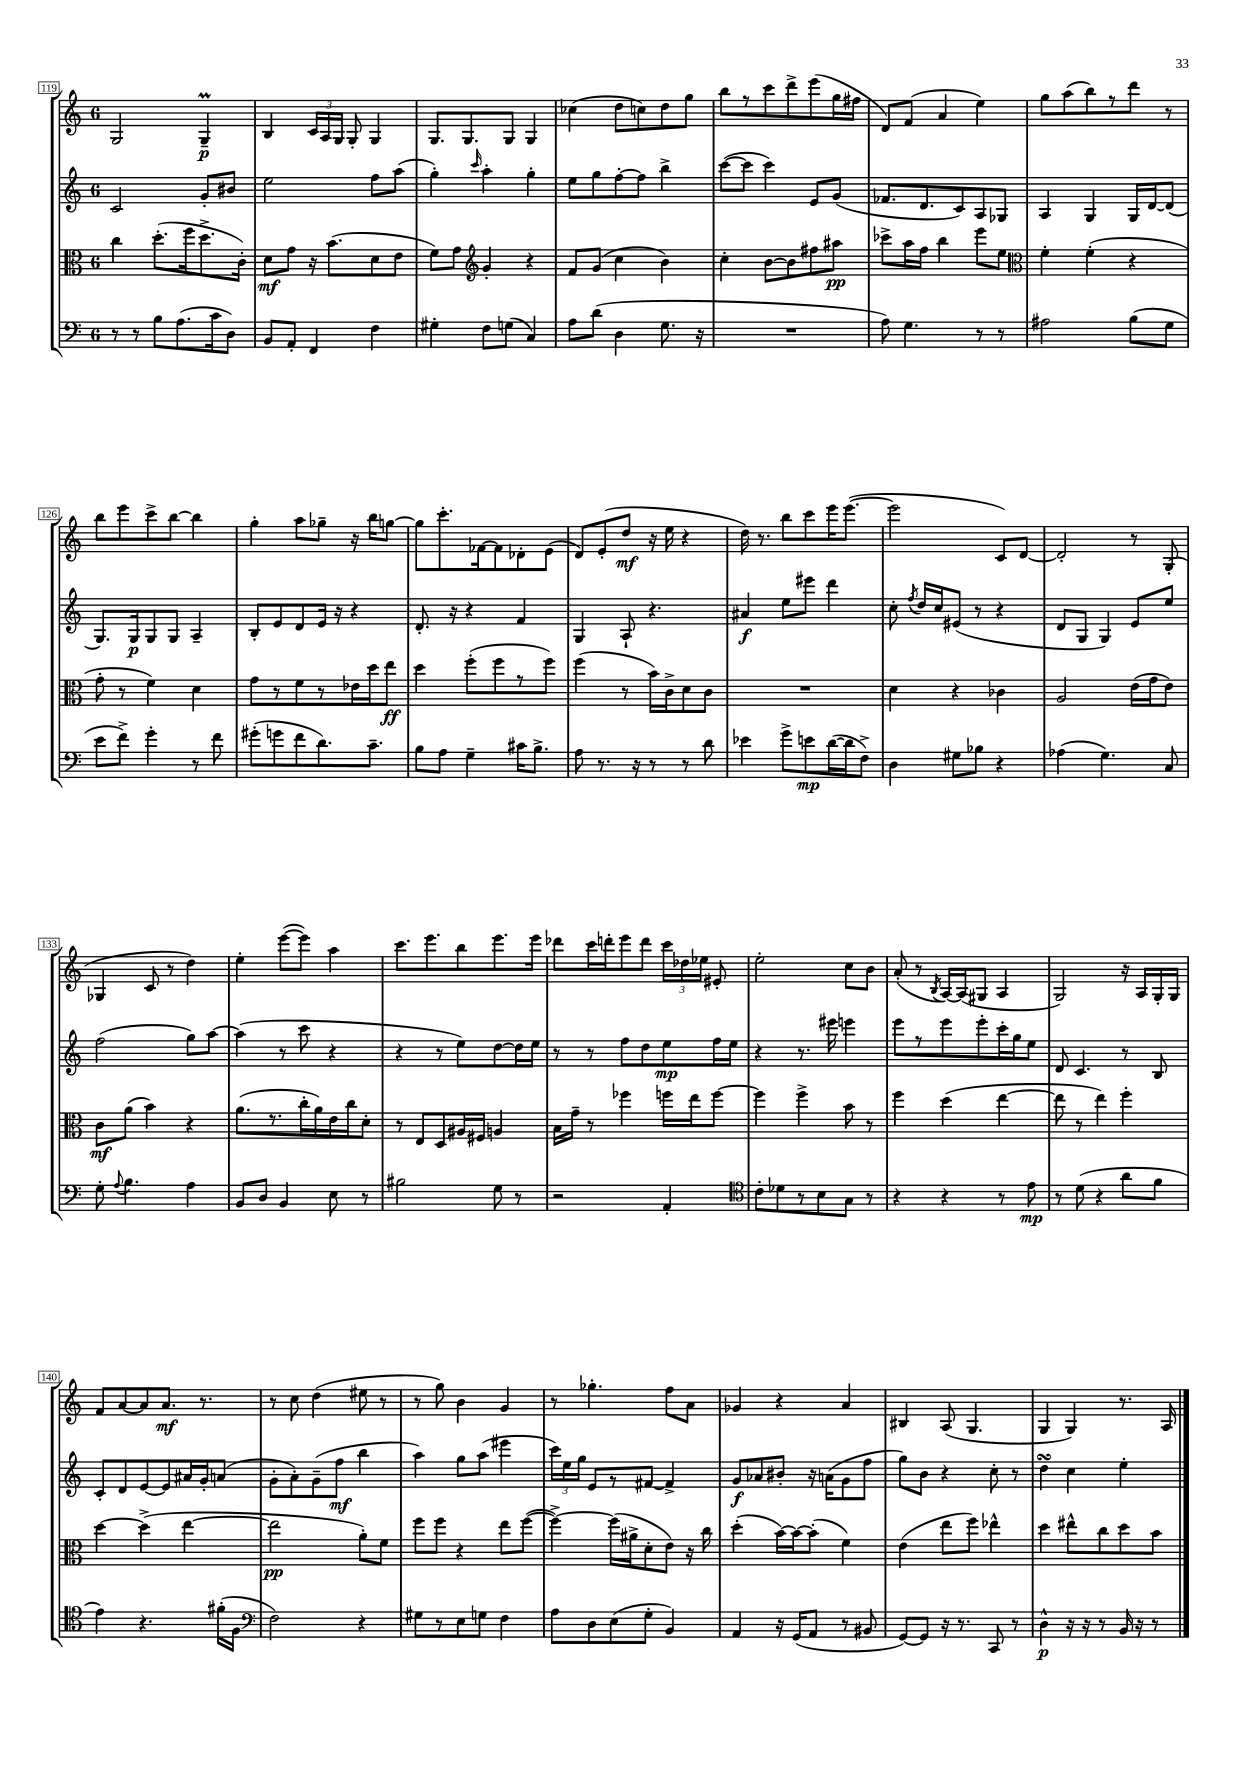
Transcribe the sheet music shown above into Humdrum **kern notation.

**kern	**dynam	**kern	**dynam	**kern	**dynam	**kern	**dynam
*part4	*part4	*part3	*part3	*part2	*part2	*part1	*part1
*staff4	*staff4	*staff3	*staff3	*staff2	*staff2	*staff1	*staff1
*clefF4	*	*clefC3	*	*clefG2	*	*clefG2	*
*k[]	*	*k[]	*	*k[]	*	*k[]	*
*M6/8	*	*M6/8	*	*M6/8	*	*M6/8	*
=119	=119	=119	=119	=119	=119	=119	=119
8r	.	4cc\	.	2c/	.	2G/	.
8r	.	.	.	.	.	.	.
8B\L	.	(8.dd'\L	.	.	.	.	.
(8.A\	.	.	.	.	.	.	.
.	.	16ff\k	.	.	.	.	.
.	.	8.dd^\	.	8g'/L	.	4GM~/	p
16c\k	.	.	.	.	.	.	.
8D\J)	.	.	.	8b#X/J	.	.	.
.	.	16c'\Jk)	.	.	.	.	.
=120	=120	=120	=120	=120	=120	=120	=120
8BB/L	.	8d\L	mf	2ee\	.	4B/	.
8AA'/J	.	8g\J	.	.	.	.	.
4FF/	.	16r	.	.	.	24c/LL	.
.	.	.	.	.	.	24A/	.
.	.	(8.b\L	.	.	.	.	.
.	.	.	.	.	.	24G/JJ	.
.	.	.	.	.	.	8G'/	.
4F\	.	8d\	.	8ff\L	.	4G/	.
.	.	8e\J	.	(8aa\J	.	.	.
=121	=121	=121	=121	=121	=121	=121	=121
4G#X'\	.	8f\L)	.	4gg'\)	.	8.G/L	.
.	.	8g\J	.	.	.	.	.
.	.	.	.	.	.	8.G/	.
*	*	*clefG2	*	*	*	*	*
.	.	.	.	16qqccc/	.	.	.
8F\L	.	4g'/	.	4aa'\	.	.	.
(8Gn\J	.	.	.	.	.	8G/J	.
4C/)	.	4r	.	4gg'\	.	4G/	.
=122	=122	=122	=122	=122	=122	=122	=122
8A\L	.	8f/L	.	8ee\L	.	(4cc-X\	.
(8d\J	.	(8g/J	.	8gg\	.	.	.
4D\	.	4cc\	.	[8ff'\	.	8dd\L	.
.	.	.	.	8ff\J]	.	8ccn\)	.
8.G\	.	4b\)	.	4bb^\	.	8dd\	.
.	.	.	.	.	.	8gg\J	.
16r	.	.	.	.	.	.	.
=123	=123	=123	=123	=123	=123	=123	=123
2.r	.	4cc'\	.	([8ccc\L	.	8bb\L	.
.	.	.	.	8ccc\J]	.	8r	.
.	.	[8b\L	.	4ccc\)	.	8ccc\	.
.	.	8b\]	.	.	.	8ddd^\	.
.	.	8ff#X\	.	8e/L	.	(8eee\	.
.	.	8aa#X\J	pp	(8g/J	.	16gg\L	.
.	.	.	.	.	.	16ff#X\JJ	.
=124	=124	=124	=124	=124	=124	=124	=124
8A\)	.	8ccc-X^\L	.	8.f-X/L	.	8d/L)	.
4.G\	.	16aa\L	.	.	.	(8f/J	.
.	.	16ff\JJ	.	8.d/	.	.	.
.	.	4bb\	.	.	.	4a/	.
.	.	.	.	8c/)	.	.	.
8r	.	8eee\L	.	8A/	.	4ee\)	.
8r	.	8ee\J	.	8G-X/J	.	.	.
=125	=125	=125	=125	=125	=125	=125	=125
*	*	*clefC3	*	*	*	*	*
2A#X\	.	4f'\	.	4A/	.	8gg\L	.
.	.	.	.	.	.	(8aa\	.
.	.	(4f'\	.	4G/	.	8bb\)	.
.	.	.	.	.	.	8r	.
(8B\L	.	4r	.	16G/LL	.	8ddd\J	.
.	.	.	.	[16d/J	.	.	.
8G\J	.	.	.	(8d/J]	.	8r	.
!!LO:LB:g=z
=126	=126	=126	=126	=126	=126	=126	=126
8e\L	.	8g'\	.	8.G/L)	.	8bb\L	.
8f^\J)	.	8r	.	.	.	8eee\	.
.	.	.	.	16G/k	p	.	.
4g'\	.	4f\)	.	8G/	.	8ccc^\	.
.	.	.	.	8G/J	.	[8bb\J	.
8r	.	4d\	.	4A~/	.	4bb\]	.
8f\	.	.	.	.	.	.	.
=127	=127	=127	=127	=127	=127	=127	=127
(8g#X'\L	.	8g\L	.	8B'/L	.	4gg'\	.
8gn\	.	8r	.	8e/	.	.	.
8f\	.	8f\	.	8d/	.	8aa\L	.
8.d\)	.	8r	.	16e/Jk	.	8gg-X~\J	.
.	.	.	.	16r	.	.	.
.	.	16e-X\L	.	4r	.	16r	.
8.c~\J	.	16dd\J	.	.	.	16bb\KL	.
.	.	8ee\J	ff	.	.	[8ggn\J	.
=128	=128	=128	=128	=128	=128	=128	=128
8B\L	.	4dd\	.	8.d'/	.	8gg\L]	.
8A\J	.	.	.	.	.	8.ccc'\	.
.	.	.	.	16r	.	.	.
4G~\	.	(8ff'\L	.	4r	.	.	.
.	.	.	.	.	.	[16f-X\k	.
.	.	8ff\	.	.	.	8f-\]	.
16c#X\KL	.	8r	.	4f/	.	8d-X'\	.
8.B^\J	.	.	.	.	.	.	.
.	.	8ff\J)	.	.	.	(8e\J	.
=129	=129	=129	=129	=129	=129	=129	=129
8A\	.	(4ff\	.	4G/	.	8d/L)	.
8.r	.	.	.	.	.	(8e'/	.
.	.	8r	.	8A`/	.	8dd/J	mf
16r	.	.	.	.	.	.	.
8r	.	16b\LL)	.	4.r	.	16r	.
.	.	16c^\J	.	.	.	16ee\	.
8r	.	8d\	.	.	.	4r	.
8d\	.	8c\J	.	.	.	.	.
=130	=130	=130	=130	=130	=130	=130	=130
4e-X\	.	2.r	.	4a#X/	f	16dd\)	.
.	.	.	.	.	.	8.r	.
8g^\L	.	.	.	8ee\L	.	8bb\L	.
8en\	mp	.	.	8eee#X\J	.	8ccc\	.
([16d\L	.	.	.	4ddd\	.	16eee\K	.
16d\J]	.	.	.	.	.	([8.eee\J	.
8F^\J)	.	.	.	.	.	.	.
=131	=131	=131	=131	=131	=131	=131	=131
4D\	.	4d\	.	8cc'\	.	2eee\]	.
.	.	.	.	8qff/	.	.	.
.	.	.	.	16dd/LL	.	.	.
.	.	.	.	16cc/J	.	.	.
8G#X\L	.	4r	.	(8e#X/J	.	.	.
8B-X\J	.	.	.	8r	.	.	.
4r	.	4c-X\	.	4r	.	8c/L)	.
.	.	.	.	.	.	[8d/J	.
=132	=132	=132	=132	=132	=132	=132	=132
(4A-X\	.	2A/	.	8d/L	.	2d'/]	.
.	.	.	.	8G/J	.	.	.
4.G\)	.	.	.	4G/)	.	.	.
.	.	(16e\LL	.	8e/L	.	8r	.
.	.	16g\J	.	.	.	.	.
8C/	.	8e\J)	.	8ee/J	.	(8G'/	.
!!LO:LB:g=z
=133	=133	=133	=133	=133	=133	=133	=133
8G'\	.	8c\L	mf	(2ff\	.	4G-X/	.
8qqA/	.	.	.	.	.	.	.
4.B\	.	(8a\J	.	.	.	.	.
.	.	4b\)	.	.	.	8c/	.
.	.	.	.	.	.	8r	.
4A\	.	4r	.	8gg\L)	.	4dd\)	.
.	.	.	.	[8aa\J	.	.	.
=134	=134	=134	=134	=134	=134	=134	=134
8BB/L	.	(8.a\L	.	(4aa\]	.	4ee'\	.
8D/J	.	.	.	.	.	.	.
.	.	8.r	.	.	.	.	.
4BB/	.	.	.	8r	.	([8eee\L	.
.	.	16cc'\L	.	8ccc\	.	8eee\J])	.
.	.	16a\)	.	.	.	.	.
8E\	.	16e\	.	4r	.	4aa\	.
.	.	16cc\J	.	.	.	.	.
8r	.	8d'\J	.	.	.	.	.
=135	=135	=135	=135	=135	=135	=135	=135
2B#X\	.	8r	.	4r	.	8.ccc\L	.
.	.	8E/L	.	.	.	.	.
.	.	.	.	.	.	8.eee\	.
.	.	8D/	.	8r	.	.	.
.	.	16A#X/L	.	8ee\L)	.	8bb\	.
.	.	16F#X/JJ	.	.	.	.	.
8G\	.	4An/	.	[8dd\	.	8.eee\	.
8r	.	.	.	16dd\L]	.	.	.
.	.	.	.	16ee\JJ	.	16eee\Jk	.
=136	=136	=136	=136	=136	=136	=136	=136
2r	.	16B\LL	.	8r	.	8ddd-X\L	.
.	.	16g~\JJ	.	.	.	.	.
.	.	8r	.	8r	.	16ccc\L	.
.	.	.	.	.	.	16dddn'\J	.
.	.	4ff-X\	.	8ff\L	.	8eee\	.
.	.	.	.	8dd\	.	8ddd\J	.
4AA'/	.	16ffn\LL	.	8ee\	mp	24ccc\LL	.
.	.	.	.	.	.	24dd-X\	.
.	.	16ee\J	.	.	.	.	.
.	.	.	.	.	.	24ee-X\JJ	.
.	.	[8ff\J	.	16ff\L	.	8e#X'/	.
.	.	.	.	16ee\JJ	.	.	.
=137	=137	=137	=137	=137	=137	=137	=137
*clefC4	*	*	*	*	*	*	*
8c'\L	.	4ff\]	.	4r	.	2ee'\	.
8d-X\	.	.	.	.	.	.	.
8r	.	4ff^\	.	8.r	.	.	.
8B\	.	.	.	.	.	.	.
.	.	.	.	16eee#X\	.	.	.
8G\J	.	8b\	.	4eeen\	.	8cc\L	.
8r	.	8r	.	.	.	8b\J	.
=138	=138	=138	=138	=138	=138	=138	=138
4r	.	4ff\	.	8eee\L	.	(8a'/	.
.	.	.	.	8r	.	8r	.
.	.	.	.	.	.	8qB/	.
4r	.	(4dd\	.	8eee\	.	[16A/LL)	.
.	.	.	.	.	.	(16A/J]	.
.	.	.	.	8eee'\	.	8G#X/J	.
8r	.	[4ee\	.	16ccc'\L	.	4A/	.
.	.	.	.	16gg\J	.	.	.
8e\	mp	.	.	8ee\J	.	.	.
=139	=139	=139	=139	=139	=139	=139	=139
8r	.	8ee\]	.	8d/	.	2G/)	.
(8d\	.	8r	.	4.c/	.	.	.
4r	.	4ee\)	.	.	.	.	.
8a\L	.	4ff'\	.	8r	.	16r	.
.	.	.	.	.	.	16A/LL	.
8f\J	.	.	.	8B/	.	16G'/	.
.	.	.	.	.	.	16G/JJ	.
!!LO:LB:g=z
=140	=140	=140	=140	=140	=140	=140	=140
4e\)	.	[4dd\	.	8c'/L	.	8f/L	.
.	.	.	.	8d/	.	[8a/	.
4.r	.	(4dd^\]	.	[8e/	.	8a/]	.
.	.	.	.	8e/]	.	8.a/J	mf
.	.	[4ee\	.	16a#X/L	.	.	.
.	.	.	.	16g'/J	.	8.r	.
(16f#X'\LL	.	.	.	(8an/J	.	.	.
16F\JJ	.	.	.	.	.	.	.
=141	=141	=141	=141	=141	=141	=141	=141
*clefF4	*	*	*	*	*	*	*
2F\)	.	2ee\]	pp	8g'\L	.	8r	.
.	.	.	.	8a'\)	.	8cc\	.
.	.	.	.	(8g~\	.	(4dd\	.
.	.	.	.	8ff\J	mf	.	.
4r	.	8a'\L)	.	4bb\	.	8ee#X\	.
.	.	8f\J	.	.	.	8r	.
=142	=142	=142	=142	=142	=142	=142	=142
8G#X\L	.	8ff\L	.	4aa\)	.	8r	.
8r	.	8ff\J	.	.	.	8gg\)	.
8E\	.	4r	.	8gg\L	.	4b\	.
8Gn\J	.	.	.	(8aa\J	.	.	.
4F\	.	8ee\L	.	4eee#X\	.	4g/	.
.	.	([8ff\J	.	.	.	.	.
=143	=143	=143	=143	=143	=143	=143	=143
8A\L	.	4ff^\_)	.	24ccc\LL)	.	8r	.
.	.	.	.	24ee\	.	.	.
.	.	.	.	24gg\JJ	.	.	.
8D\	.	.	.	8e/L	.	4.gg-X'\	.
(8E\	.	(16ff\LL]	.	8r	.	.	.
.	.	16a#X^\J	.	.	.	.	.
8G'\J	.	8d'\	.	[8f#X/J	.	.	.
4BB/)	.	8e\J)	.	4f#^/]	.	8ff\L	.
.	.	16r	.	.	.	8a\J	.
.	.	16cc\	.	.	.	.	.
=144	=144	=144	=144	=144	=144	=144	=144
4AA/	.	(4dd'\	.	8g/L	f	4g-X/	.
.	.	.	.	8a-X/	.	.	.
16r	.	[16b\LL)	.	8b#X'/J	.	4r	.
(16GG/KL	.	16b\J_	.	.	.	.	.
8AA/J	.	(8b'\J]	.	16r	.	.	.
.	.	.	.	(16an\KL	.	.	.
8r	.	4f\)	.	8g\	.	4a/	.
8BB#X/	.	.	.	8ff\J	.	.	.
=145	=145	=145	=145	=145	=145	=145	=145
[8GG/L)	.	(4e\	.	8gg\L)	.	4B#X/	.
8GG/J]	.	.	.	8b\J	.	.	.
16r	.	8ee\L	.	4r	.	(8A/	.
8.r	.	.	.	.	.	.	.
.	.	8ff\J)	.	.	.	4.G/	.
8CC/	.	4ee-X^^\	.	8cc'\	.	.	.
8r	.	.	.	8r	.	.	.
=146	=146	=146	=146	=146	=146	=146	=146
4D^^\	p	4dd\	.	4ddsSSS\	.	4G/	.
16r	.	8ee#X^^\L	.	4cc\	.	4G/)	.
16r	.	.	.	.	.	.	.
8r	.	8cc\	.	.	.	.	.
16BB/	.	8dd\	.	4ee'\	.	8.r	.
16r	.	.	.	.	.	.	.
8r	.	8b\J	.	.	.	.	.
.	.	.	.	.	.	16A/	.
==	==	==	==	==	==	==	==
*-	*-	*-	*-	*-	*-	*-	*-
